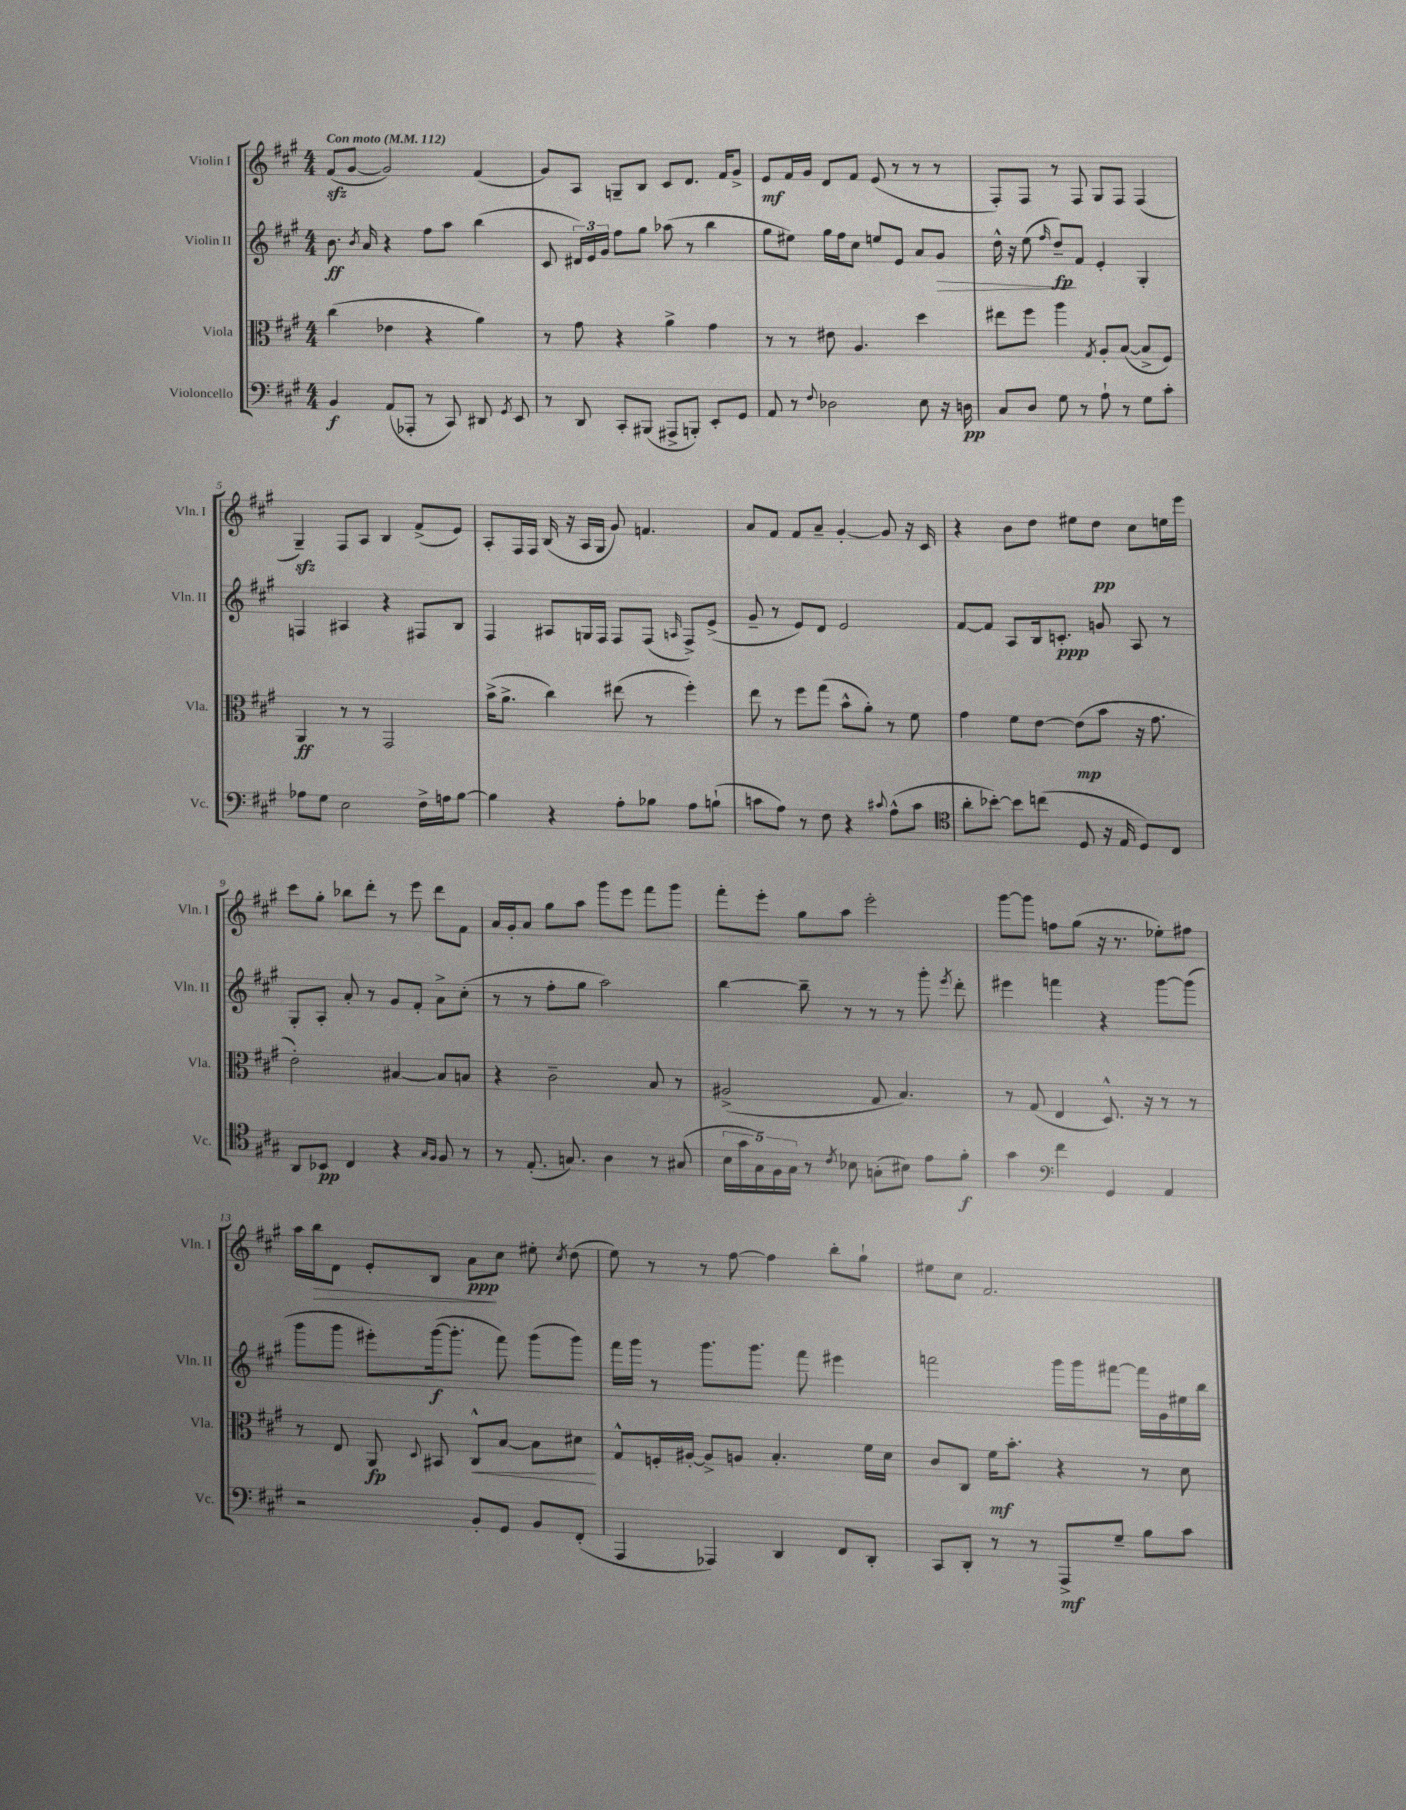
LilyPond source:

<<
\new StaffGroup <<
\new Staff = "s0" \with { instrumentName = "Violin I" shortInstrumentName = "Vln. I" } {
    \clef treble \key a \major \numericTimeSignature \time 4/4 \tempo "Con moto" 4 = 112
    \autoBeamOff fis'8[\sfz( gis'8]~ gis'2) fis'4( |
    gis'8[) a8] g8[-- b8] cis'8[ d'8.] fis'16[ gis'8]-> |
    e'8[\mf fis'16 gis'16] d'8[ fis'8] e'8( r8 r8 r8 |
    fis8[-.) fis8] r8 fis8 gis8[ fis8] fis4( |
    gis4--\sfz) fis8[ a8] b4 fis'8[->( e'8]) |
    a8[-. fis16 fis16] b16( r16 a16[ gis16] gis'8) f'4. |
    a'8[ fis'8] fis'8[ a'8]-- gis'4~-. gis'8 r16 cis'16 |
    r4 b'8[ d''8] eis''8[ d''8]\pp cis''8[ e''16 e'''16] |
    cis'''8[ gis''8]-. bes''8[ d'''8]-. r8 e'''8 d'''8[ fis'8] |
    a'16[ gis'16-. a'8] gis''8[ a''8] gis'''8[ e'''8] fis'''8[ gis'''8] |
    fis'''8[-. e'''8]-. gis''8[ a''8] e'''2-. |
    gis'''8[~ gis'''8] f''8[ gis''8]( r16 r8. ees''8[-.) fis''8] |
    a''16[ b''16\> d'8] e'8[-. b8] a'8[\ppp\! cis''8] eis''8-. \acciaccatura { cis''8 } d''8( |
    e''8) r8 r8 fis''8~ fis''4 b''8[-. gis''8]-! |
    eis''8[ cis''8] fis'2. \bar "|." |
}
\new Staff = "s1" \with { instrumentName = "Violin II" shortInstrumentName = "Vln. II" } {
    \clef treble \key a \major \numericTimeSignature \time 4/4
    \autoBeamOff b'8.\ff \acciaccatura { b'8 } a'16 r4 fis''8[ a''8] b''4( |
    cis'8 \tuplet 3/2 { dis'16[) e'16 gis'16] } fis''8[ gis''8] aes''8( r8 b''4 |
    gis''8[ eis''8]) gis''16[ fis''16 cis''8] e''8[ e'8] a'8[ gis'8]\> |
    d''16-^ r16 e''8( \grace { fis''16 } d''8[--\fp\!) fis'8] e'4-. gis4-. |
    f4 ais4 r4 fis8[ b8] |
    fis4 ais8[ g16 fis16] fis8[ fis8]( \grace { a16 } fis8[->) e'8]->( |
    gis'8-- r8 e'8[) d'8] e'2 |
    fis'8[~ fis'8] a8[ b16 c'8.]-.\ppp g'8 a8 r8 |
    gis8[-. a8]-. a'8-. r8 gis'8[ fis'8]-. a'8[-> cis''8]-.( |
    r8 r8 fis''8[-. gis''8] a''2) |
    b''4~ b''8-- r8 r8 r8 gis'''8-. \acciaccatura { e'''8 } d'''8-. |
    eis'''4 f'''4 r4 gis'''8[~ gis'''8]( |
    gis'''8[ gis'''8] eis'''8[-.) gis'''16~\f( gis'''8.]-. fis'''8) gis'''8[( gis'''8]) |
    fis'''16[ gis'''16] r8 gis'''8.[ gis'''8.] fis'''8 eis'''4 |
    f'''2 gis'''16[ gis'''16 fis'''8]~ fis'''16[ gis'16 eis''16 b''16] \bar "|." |
}
\new Staff = "s2" \with { instrumentName = "Viola" shortInstrumentName = "Vla." } {
    \clef alto \key a \major \numericTimeSignature \time 4/4
    \autoBeamOff cis''4( ees'4 r4 a'4) |
    r8 gis'8 r4 a'4-> gis'4 |
    r8 r8 eis'8 a4. d''4 |
    eis''8[ fis''8] a''4 \acciaccatura { gis8 } a8[-. b8]~( b8[-> fis8]) |
    a,4\ff r8 r8 gis,2 |
    b'16[->( a'8.]-> cis''4) eis''8( r8 fis''4-.) |
    e''8 r8 fis''8[ gis''8]( b'8[-^ a'8]-.) r8 fis'8 |
    gis'4 fis'8[ e'8]~ e'8[\mp( b'8] r16 gis'8. |
    e'2-.) bis4~ bis8[ b8] |
    r4 cis'2-- b8 r8 |
    ais2->( gis8 b4.) |
    r8 gis8( e4 d8.-^) r16 r8 r8 |
    r8 e8 a,8\fp \appoggiatura { d8 } bis,8 cis8[-^\< b8]~ b8[ dis'8]\! |
    gis8[-^ f16-. ais16]~-. ais8[-> a8] b4.-. fis'16[ d'16] |
    cis'8[ cis8] fis'16[\mf b'8.]-. r4 r8 d'8 \bar "|." |
}
\new Staff = "s3" \with { instrumentName = "Violoncello" shortInstrumentName = "Vc." } {
    \clef bass \key a \major \numericTimeSignature \time 4/4
    \autoBeamOff b,4\f a,8[( aes,,8]-. r8 cis,8) dis,8 \acciaccatura { gis,8 } e,8 |
    r8 d,8 cis,8[-. bis,,8]( ais,,8[-> b,,8]-.) e,8[-. gis,8] |
    a,8 r8 \appoggiatura { fis8 } des2 e8 r16 d16\pp |
    cis8[ d8] gis8 r8 a8-! r8 gis8[ cis'8]-. |
    aes8[ gis8] e2 fis16[-> a16 b8]~ |
    b4 r4 a8[-. bes8] a8[ b8]-!( |
    c'8[ a8]) r8 fis8 r4 \appoggiatura { cis'8 } a8[-^( cis'8] |
    \clef tenor a'8[-. bes'8]~-.) bes'8[ c''8]( d8 r16 e16 d8[) cis8] |
    a,8[ bes,8]\pp cis4 r4 \grace { gis16[ fis16] } fis8 r8 |
    r8 e8.-.( g8.) a4 r8 gis8( |
    \tuplet 5/4 { b16[ gis'16 gis16) fis16 gis16] } r8 \acciaccatura { cis'8 } bes8 g8[-.( bis8]) e'8[ fis'8]-.\f |
    gis'4 \clef bass fis'4 gis,4 a,4 |
    r2 b,8[-. gis,8] b,8[ fis,8]-.( |
    a,,4 aes,,4) d,4 fis,8[ d,8]-. |
    cis,8[ d,8]-. r8 r8 a,,8[->\mf gis8]-- b8[ cis'8] \bar "|." |
}
>>
>>
